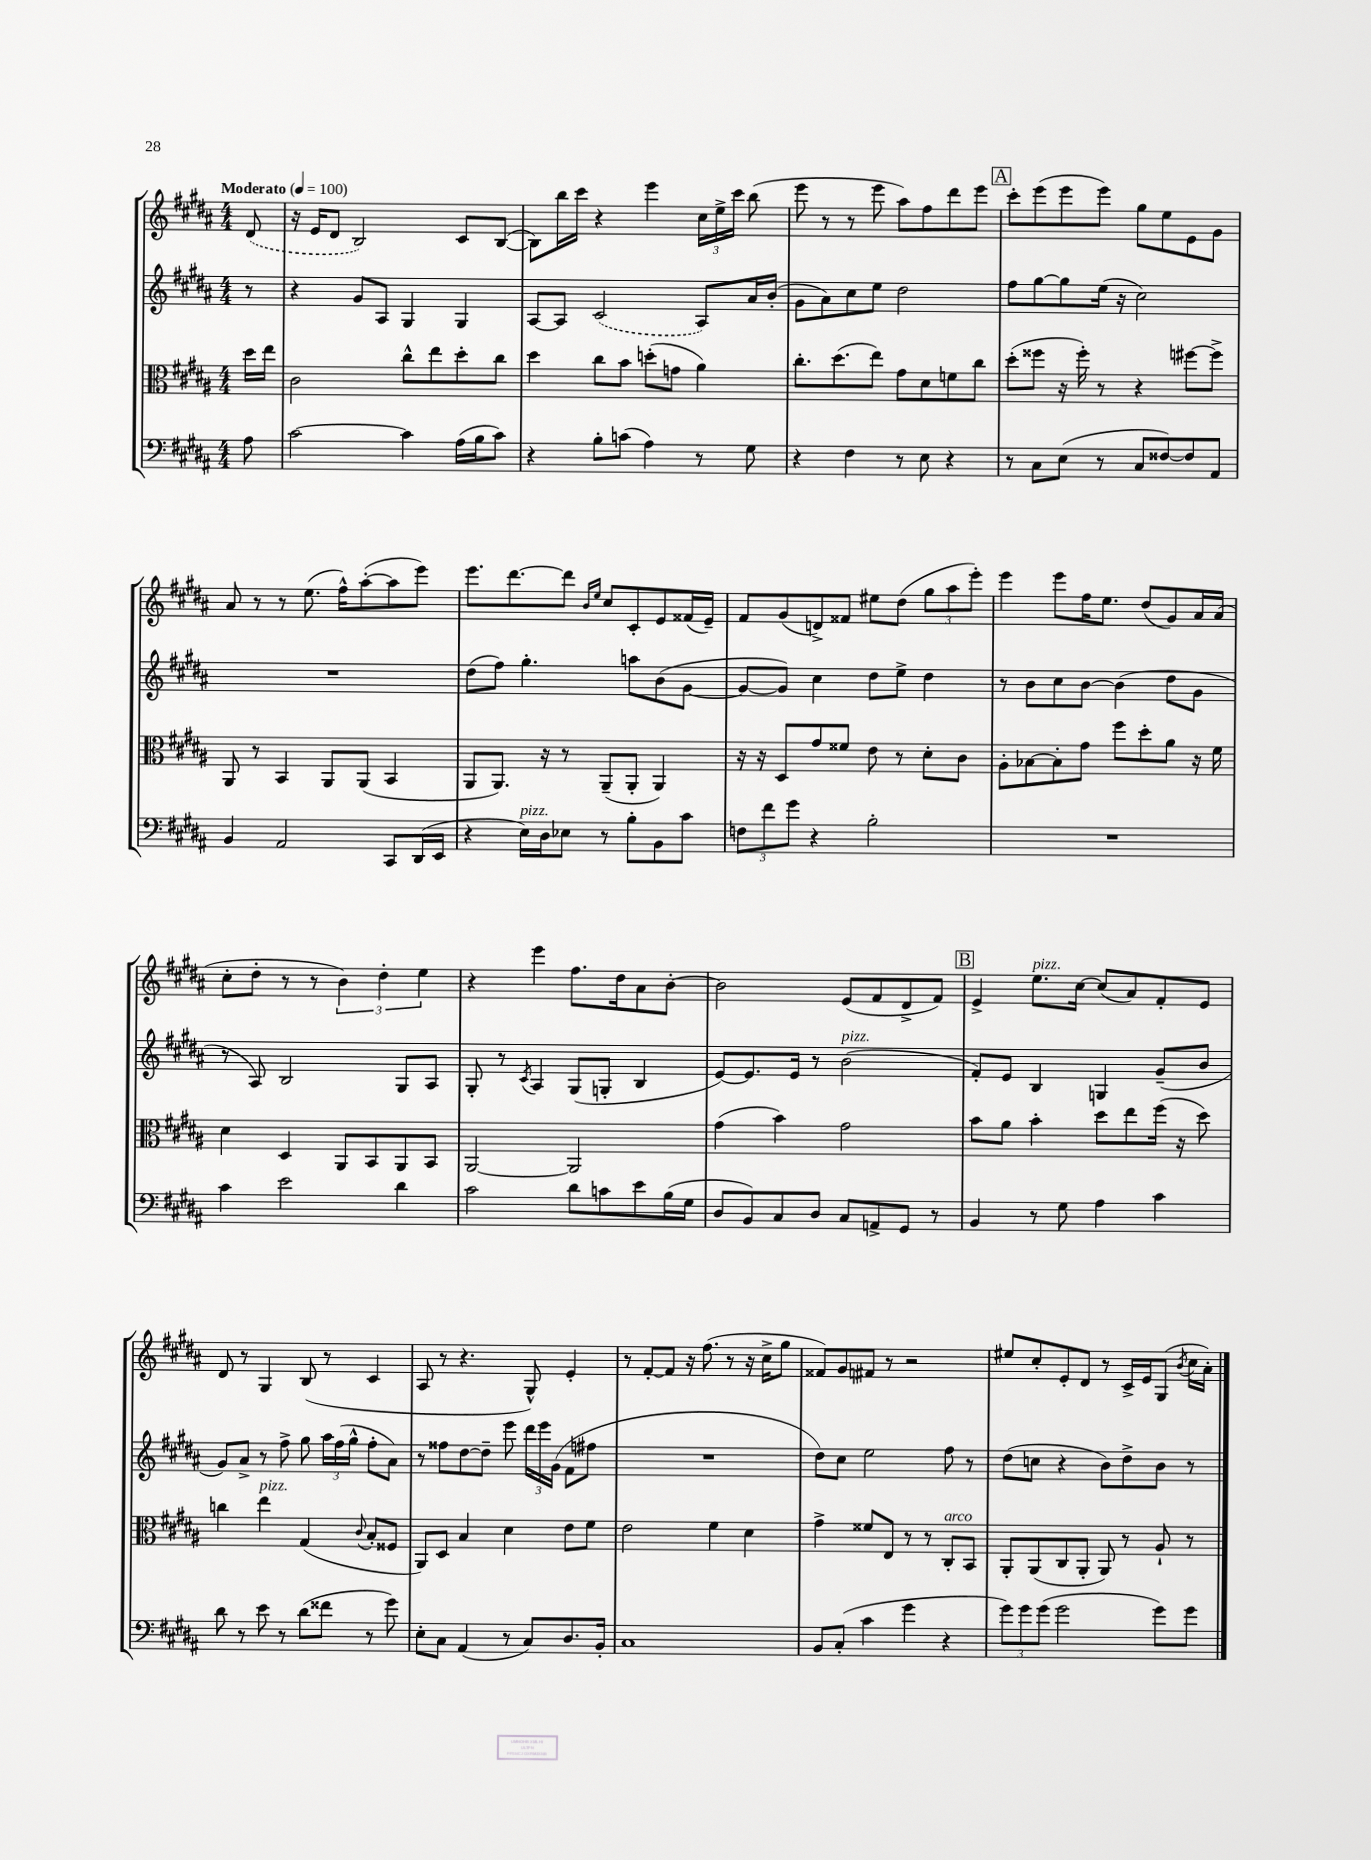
<<
\new StaffGroup <<
\new Staff = "s0" {
    \clef treble \key b \major \numericTimeSignature \time 4/4 \partial 8 \tempo "Moderato" 4 = 100
    \autoBeamOff \once \slurDashed dis'8( |
    r16 e'16[ dis'8] b2) cis'8[ b8]~( |
    b8[) b''16 cis'''16] r4 e'''4 \tuplet 3/2 { cis''16[ e''16-> cis'''16] } b''8( |
    e'''8 r8 r8 e'''8 ais''8[) fis''8 dis'''8 e'''8] |
    \mark \markup { \box "A" } cis'''8[-. e'''8( e'''8 e'''8]) gis''8[ e''8 e'8 gis'8] |
    ais'8 r8 r8 e''8.( fis''16[-^) ais''8~-.( ais''8 e'''8]) |
    e'''8.[ dis'''8.~ dis'''8] \grace { b'16[ e''16] } cis''8[ cis'8-. e'8 fisis'16( e'16]--) |
    fis'8[ gis'8( d'8->) fisis'8] eis''8[ dis''8]( \tuplet 3/2 { gis''8[ ais''8 e'''8]-.) } |
    e'''4 e'''8[ fis''16 e''8.] dis''8[( gis'8) ais'16 ais'16]( |
    cis''8[-. dis''8]-. r8 r8 \tuplet 3/2 { b'4) dis''4-. e''4 } |
    r4 e'''4 fis''8.[ dis''16 ais'8 b'8]~-. |
    b'2 e'8[( fis'8 dis'8-> fis'8]) |
    \mark \markup { \box "B" } e'4-> e''8.[^\markup { \italic "pizz." } cis''16]~ cis''8[( ais'8) fis'8-. e'8] |
    dis'8 r8 gis4 b8( r8 cis'4 |
    ais8 r8 r4. gis8-^) e'4-. |
    r8 fis'8[~-. fis'8] r16 fis''8.( r8 r16 cis''16[-> gis''8] |
    fisis'8[) gis'8 fis'8] r8 r2 |
    eis''8[ cis''8-. e'8-. dis'8] r8 cis'16[-> e'16 gis8]( \acciaccatura { b'8 } cis''16[ ais'16]-.) \bar "|." |
}
\new Staff = "s1" {
    \clef treble \key b \major \numericTimeSignature \time 4/4 \partial 8
    \autoBeamOff r8 |
    r4 gis'8[ ais8] gis4 gis4 |
    ais8[~ ais8] \once \slurDashed cis'2( ais8[) ais'16 b'16]-.( |
    gis'8[ ais'8) cis''8 e''8] dis''2 |
    \mark \markup { \box "A" } fis''8[ gis''8~ gis''8 e''16]( r16 cis''2) |
    R1 |
    dis''8[( fis''8]) gis''4.-. a''8[ b'8( gis'8]~ |
    gis'8[~ gis'8]) cis''4 dis''8[ e''8]-> dis''4 |
    r8 b'8[ cis''8 b'8]~ b'4( dis''8[ gis'8] |
    r8 ais8) b2 gis8[ ais8] |
    gis8-. r8 \acciaccatura { cis'8 } ais4 gis8[( g8]-. b4 |
    e'8[~) e'8. e'16] r8 b'2^\markup { \italic "pizz." }( |
    \mark \markup { \box "B" } fis'8[-.) e'8] b4 g4 gis'8[--( b'8] |
    gis'8[) ais'8]-> r8 fis''8-> gis''8 \tuplet 3/2 { ais''16[ fis''16( gis''16]-^ } fis''8[-. ais'8]) |
    r8 fisis''8[ dis''8~ dis''8]-- e'''8 \tuplet 3/2 { dis'''16[ e'''16 gis'16]( } fis'8[ fis''8] |
    R1 |
    dis''8[) cis''8] e''2 fis''8 r8 |
    dis''8[( c''8] r4 b'8[) dis''8-> b'8] r8 \bar "|." |
}
\new Staff = "s2" {
    \clef alto \key b \major \numericTimeSignature \time 4/4 \partial 8
    \autoBeamOff dis''16[ e''16] |
    cis'2 cis''8[-^ e''8 dis''8-. cis''8] |
    dis''4 cis''8[ b'8] d''8[-.( g'8] ais'4) |
    cis''8.[-. dis''8.( e''8]) gis'8[ dis'8 f'8 cis''8] |
    \mark \markup { \box "A" } dis''8[-.( fisis''8] r16 fisis''16-.) r8 r4 fis''8[~ fis''8]-> |
    ais,8 r8 b,4 ais,8[ ais,8]( b,4 |
    ais,8[ ais,8.]) r16 r8 ais,8[--( ais,8]-. ais,4) |
    r16 r16 dis8[ gis'8 fisis'8] e'8 r8 dis'8[-. cis'8] |
    ais8[-. bes8~ bes8-. gis'8] fis''8[ dis''8-. ais'8] r16 fis'16 |
    dis'4 dis4 ais,8[ b,8 ais,8 b,8] |
    ais,2~ ais,2 |
    gis'4( b'4) gis'2 |
    \mark \markup { \box "B" } b'8[ ais'8] b'4-. dis''8[ e''8 fis''16]( r16 dis''8) |
    c''4 e''4^\markup { \italic "pizz." } gis4( \appoggiatura { cis'8 } b8[-. fisis8] |
    ais,8[) dis8] b4 dis'4 e'8[ fis'8] |
    e'2 fis'4 dis'4 |
    gis'4-> fisis'8[ e8] r8 r8 cis8[-.^\markup { \italic "arco" } b,8] |
    ais,8[-. ais,8( cis8 ais,8]-. ais,8) r8 ais8-! r8 \bar "|." |
}
\new Staff = "s3" {
    \clef bass \key b \major \numericTimeSignature \time 4/4 \partial 8
    \autoBeamOff ais8 |
    cis'2~ cis'4 ais16[( b16 cis'8]) |
    r4 b8[-. c'8]( ais4) r8 gis8 |
    r4 fis4 r8 e8 r4 |
    \mark \markup { \box "A" } r8 cis8[ e8]( r8 cis8[ fisis8~) fisis8 ais,8] |
    b,4 ais,2 cis,8[ dis,16( e,16] |
    r4 e16[^\markup { \italic "pizz." }) dis16 ees8] r8 b8[-. b,8 cis'8] |
    \tuplet 3/2 { f8[ fis'8 gis'8] } r4 b2-. |
    R1 |
    cis'4 e'2 dis'4 |
    cis'2 dis'8[ c'8 e'8 b16( gis16] |
    dis8[ b,8) cis8 dis8] cis8[ a,8-> gis,8] r8 |
    \mark \markup { \box "B" } b,4 r8 gis8 ais4 cis'4 |
    dis'8 r8 e'8 r8 dis'8[( fisis'8] r8 gis'8) |
    e8[-. cis8] ais,4( r8 cis8[) dis8. b,16]-. |
    cis1 |
    b,8[ cis8]-.( cis'4 gis'4 r4 |
    \tuplet 3/2 { gis'8[) gis'8 gis'8]( } gis'2 gis'8[) gis'8] \bar "|." |
}
>>
>>
\layout { \context { \Score \remove "Bar_number_engraver" } }
